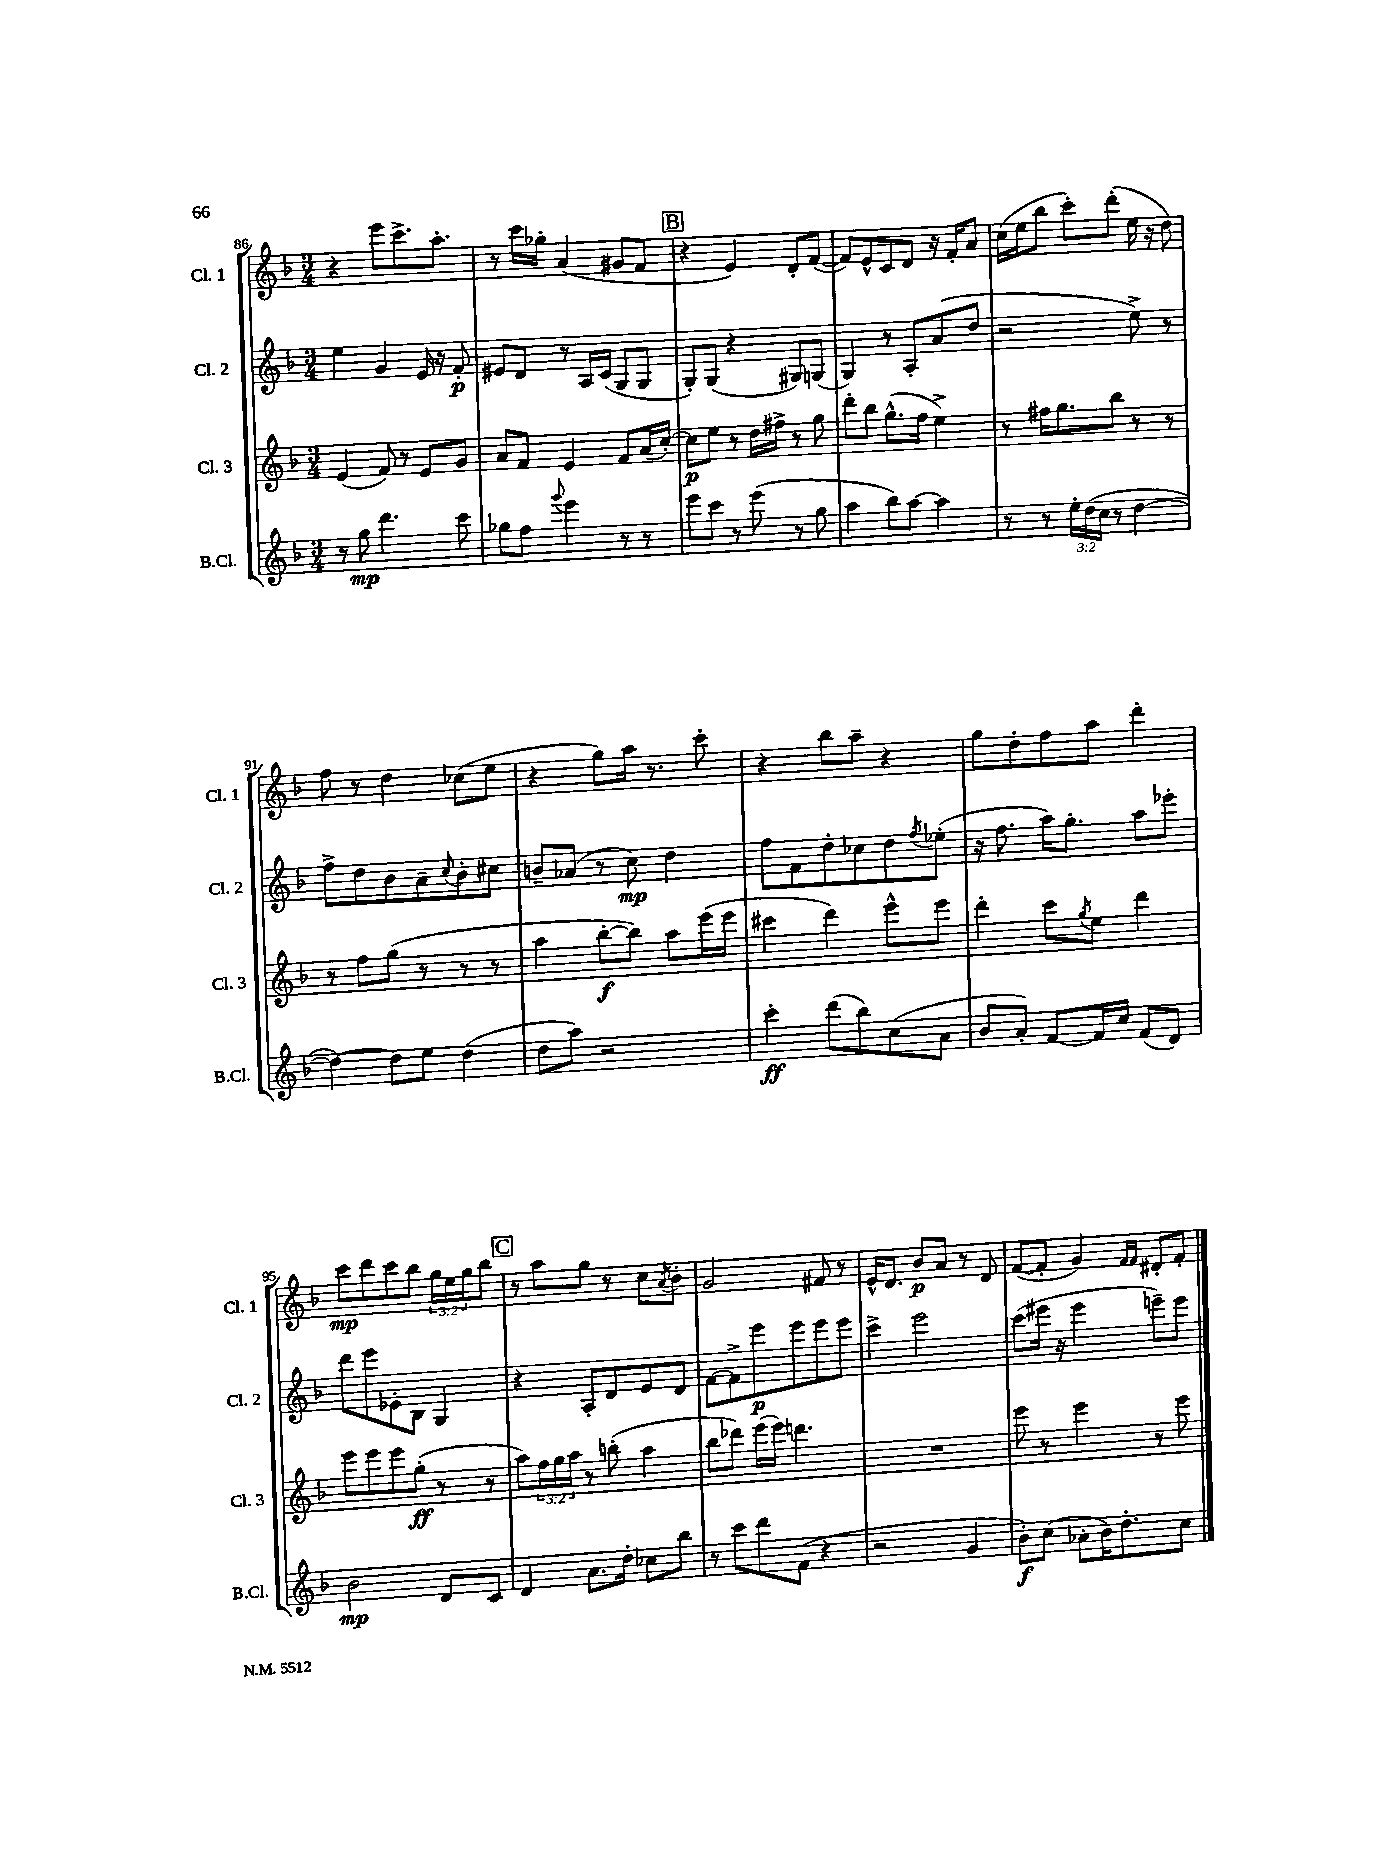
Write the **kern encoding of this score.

**kern	**kern	**kern	**kern
*staff4	*staff3	*staff2	*staff1
*clefG2	*clefG2	*clefG2	*clefG2
*k[b-]	*k[b-]	*k[b-]	*k[b-]
*M3/4	*M3/4	*M3/4	*M3/4
8r	(4e	4ee	4r
8gg	.	.	.
4.ddd	8f)	4g	8eee
.	8r	.	8.ccc^
.	8e	16e	.
.	.	16r	8.aa'
8ccc	8g	8f'	.
=	=	=	=
8gg-	8a	8e#	8r
8ff	8f	8d	16ccc
.	.	.	16gg-'
8qqggg	.	.	.
4eee	4e	8r	(4a
.	.	16A	.
.	.	(16c	.
8r	8f	8G	8g#
8r	(16a	8G	8f
.	[16cc')	.	.
=	=	=	=
8eee	8cc]	8G')	4r
8ccc	8ee	(8G	.
8r	8r	4r	4e)
(8eee	16dd	.	.
.	16ff#^	.	.
8r	8r	8G#)	8d'
8gg	8gg	(8G	([8f
=	=	=	=
4aa	8ddd'	4G)	8f])
.	8bb-	.	8e^^
8bb-)	(8.gg^^	8r	8c
[8aa	.	8A'	8d
.	16ff	.	.
4aa]	4ee^)	(8a	16r
.	.	.	16f'
.	.	8dd	8a
=	=	=	=
8r	8r	2r	(16cc
.	.	.	16ee
8r	16ff#	.	8bb-
.	8.gg	.	.
24ee'	.	.	8ccc')
(24dd	.	.	.
24cc	.	.	.
8r	8bb-	.	(8ddd'
[4dd	8r	8ee^)	16ee
.	.	.	16r
.	8r	8r	8dd)
=	=	=	=
4dd_)	8r	8ff^	8ff
.	8ff	8dd	8r
8dd]	(8gg	8b-	4dd
8ee	8r	8a~	.
.	.	8qqcc	.
(4dd	8r	8b-'	(8cc-
.	8r	8cc#	8ee
=	=	=	=
8dd	4aa	8b~	4r
8aa)	.	(8a-	.
2r	[8bb-'	8r	8gg)
.	8bb-])	8cc)	16aa
.	.	.	8.r
.	8aa	4dd	.
.	(16eee	.	8ccc'
.	16eee	.	.
=	=	=	=
4ccc'	4ccc#	8ff	4r
.	.	8f	.
(8ddd	4ddd)	8dd'	8bb-
8bb-)	.	8cc-	8aa~
(8cc	8eee^^	8dd	4r
.	.	8qff	.
8a	8eee	(8ee-'	.
=	=	=	=
8b-	4ddd'	16r	8gg
.	.	8.ff	.
8a')	.	.	8dd'
[8f	8ccc	16aa)	8ff
.	.	8.gg'	.
.	8qgg	.	.
16f]	8ee	.	8aa
16cc	.	.	.
(8f	4ddd	8aa	4ddd'
8d)	.	8eee-'	.
=	=	=	=
2b-	8eee	8ddd	8ccc
.	8eee	8eee	8ddd
.	8eee	8e-'	8ccc
.	(8gg'	8B-	8bb-
8d	8r	4G	24gg
.	.	.	24ee
.	.	.	24gg
8c	8r	.	8bb-
=	=	=	=
4d	8aa)	4r	8r
.	24ff	.	8aa
.	24gg	.	.
.	24aa	.	.
8.a	8r	8A'	8gg
.	(8bb'	8d	8r
16dd'	.	.	.
8cc-	4aa	8e	8cc
.	.	.	8qa
8bb-	.	8d	8b-'
=	=	=	=
8r	8bb-	[8f	2g
8ccc	8ddd-)	8f^]	.
8ddd	(16eee	8eee	.
.	16eee)	.	.
(8f	4.ddd	8eee	.
4r	.	8eee	8f#
.	.	8eee	8r
=	=	=	=
2r	2.r	4ccc^	16e^^
.	.	.	8.d
.	.	2eee	8b-
.	.	.	8a
4g	.	.	8r
.	.	.	8d
=	=	=	=
8b-')	8eee	(8ccc	([8f
(8cc	8r	16eee#	8f']
.	.	16r	.
8a-'	4eee	4eee#	4g)
16b-)	.	.	.
8.dd'	.	.	.
.	.	.	16qqf
.	.	.	16qqf
.	8r	8eee~)	8d#'
8cc	8eee	8eee	8f'
==	==	==	==
*-	*-	*-	*-
